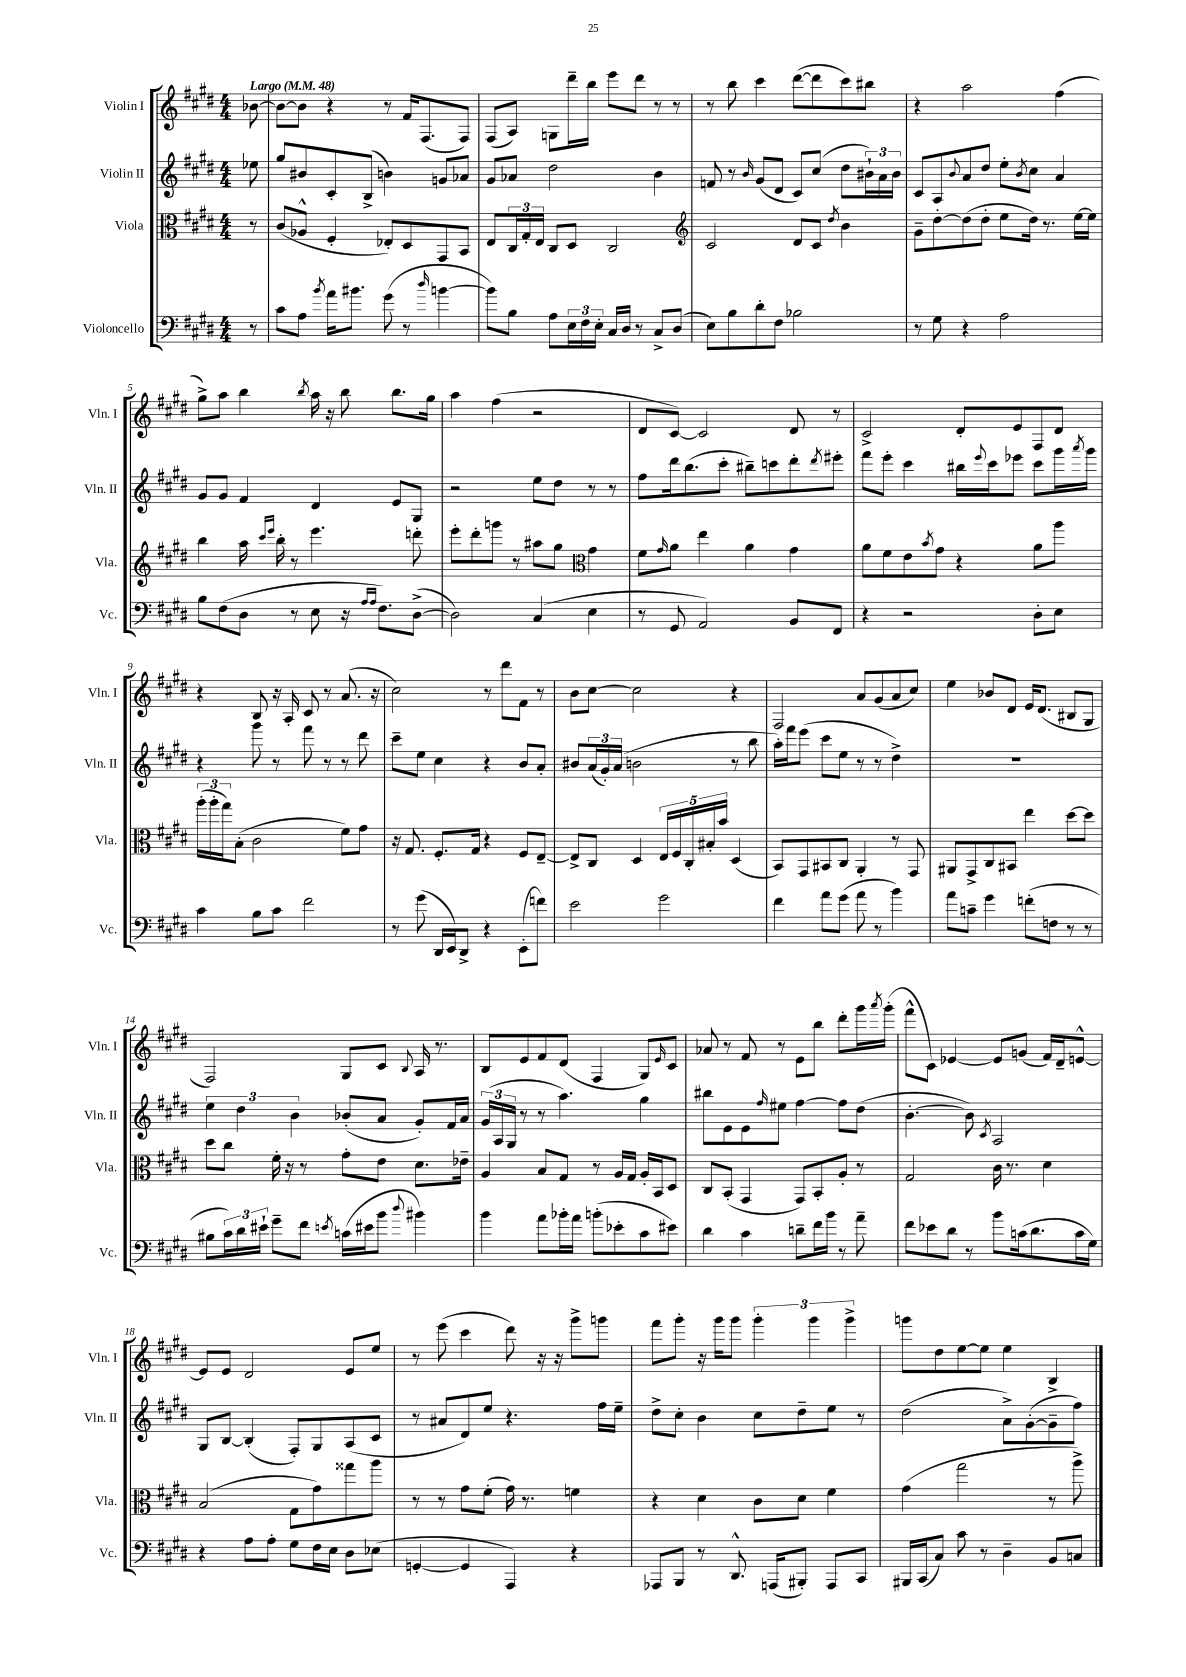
<<
\new StaffGroup <<
\new Staff = "s0" \with { instrumentName = "Violin I" shortInstrumentName = "Vln. I" } {
    \clef treble \key e \major \numericTimeSignature \time 4/4 \partial 8 \tempo "Largo" 4 = 48
    bes'8~ |
    bes'8~ bes'8 r4 r8 fis'16 fis8.( fis8) |
    fis8( a8) g8 dis'''16-- b''16 e'''8 dis'''8 r8 r8 |
    r8 b''8 cis'''4 dis'''8~( dis'''8 cis'''8) bis''8 |
    r4 a''2 fis''4( |
    gis''8->) a''8 b''4 \acciaccatura { b''8 } a''16 r16 b''8 b''8. gis''16 |
    a''4 fis''4( r2 |
    dis'8 cis'8~) cis'2 dis'8 r8 |
    cis'2-> dis'8-. e'8 fis8 dis'8 |
    r4 b8 r16 a16-. cis'8 r8 a'8.( r16 |
    cis''2) r8 dis'''8 fis'8 r8 |
    b'8 cis''8~ cis''2 r4 |
    fis2 a'8 gis'8( a'8 cis''8) |
    e''4 bes'8 dis'8 e'16 dis'8.( bis8 gis8 |
    fis2) gis8 cis'8 \appoggiatura { b8 } a16 r8. |
    b8 e'8 fis'8 dis'8( fis4 gis8) \grace { e'16 } cis'8 |
    aes'8 r8 fis'8 r8 e'8 b''8 dis'''8-. gis'''16 \acciaccatura { a'''8 } gis'''16-.( |
    fis'''8-^ cis'8) ees'4~ ees'8 g'8( fis'16) dis'16-- e'8~-^ |
    e'8 e'8 dis'2 e'8 e''8 |
    r8 e'''8( cis'''4 dis'''8) r16 r16 gis'''8-> g'''8 |
    fis'''8 gis'''8-. r16 gis'''16 gis'''8 \tuplet 3/2 { gis'''4-. gis'''4 gis'''4-> } |
    g'''8 dis''8 e''8~ e''8 e''4 b4-> \bar "|." |
}
\new Staff = "s1" \with { instrumentName = "Violin II" shortInstrumentName = "Vln. II" } {
    \clef treble \key e \major \numericTimeSignature \time 4/4 \partial 8
    ees''8 |
    gis''8 bis'8 cis'8-. b8->( b'4) g'8 aes'8 |
    gis'8 aes'8 dis''2 b'4 |
    f'8 r8 \grace { b'16 } gis'8( dis'8 cis'8) cis''8( dis''8 \tuplet 3/2 { bis'16-!) a'16 bis'16 } |
    cis'8 a8 \appoggiatura { b'8 } a'8 dis''8 e''8-. \acciaccatura { b'8 } cis''8 a'4 |
    gis'8 gis'8 fis'4 dis'4 e'8 gis8 |
    r2 e''8 dis''8 r8 r8 |
    fis''8 dis'''16 b''8.( cis'''8-. bis''8--) c'''8 dis'''8-. \acciaccatura { dis'''8 } eis'''8-. |
    fis'''8 e'''8-. cis'''4 bis''16 \appoggiatura { e'''8 } cis'''16 ees'''8 cis'''8 gis'''16 \acciaccatura { a'''8 } gis'''16 |
    r4 gis'''8 r8 fis'''8 r8 r8 dis'''8 |
    cis'''8-- e''8 cis''4 r4 b'8 a'8-. |
    bis'8 \tuplet 3/2 { a'16( gis'16-.) a'16( } b'2 r8 b''8 |
    a''16-.) fis'''16 e'''8( cis'''8 e''8 r8 r8 dis''4->) |
    R1 |
    \tuplet 3/2 { e''4 dis''4 b'4 } bes'8-.( a'8 gis'8-.) fis'16 a'16 |
    \tuplet 3/2 { gis'16( a16 gis16 } r8 r8 a''4.) gis''4 |
    bis''8 e'8 e'8 \grace { fis''16 } eis''8 fis''4~ fis''8 dis''8( |
    b'4.~-. b'8) \acciaccatura { cis'8 } a2 |
    gis8 b8~ b4-.( fis8-.) gis8 a8( cis'8 |
    r8 ais'8 dis'8) e''8 r4. fis''16 e''16-- |
    dis''8-> cis''8-. b'4 cis''8 dis''8-- e''8 r8 |
    dis''2( a'8->) gis'8~-.( gis'8-- fis''8) \bar "|." |
}
\new Staff = "s2" \with { instrumentName = "Viola" shortInstrumentName = "Vla." } {
    \clef alto \key e \major \numericTimeSignature \time 4/4 \partial 8
    r8 |
    cis'8( aes8-^ fis4-. ees8-.) dis8 gis,8 b,8 |
    e8 \tuplet 3/2 { cis16 gis16-. e16 } cis8 dis8 cis2 |
    \clef treble cis'2 dis'8 cis'8 \acciaccatura { dis''8 } b'4 |
    gis'8-- dis''8~-. dis''8( dis''8-. e''8 dis''16) r8. e''16~ e''16 |
    b''4 a''16 \grace { cis'''16 e'''16 } b''16-. r8 e'''4. d'''8-. |
    e'''8-. dis'''8-. g'''8 r8 ais''8 gis''8 \clef alto gis'4 |
    fis'8 \grace { gis'16 } a'8 e''4 a'4 gis'4 |
    a'8 fis'8 e'8 \acciaccatura { b'8 } gis'8 r4 a'8 a''8 |
    \tuplet 3/2 { a''16-.( a''16-. gis''16) } b8-.( cis'2 fis'8) gis'8 |
    r16 gis8. fis8.-. gis16 r4 fis8 e8~-- |
    e8-> cis8 dis4 \tuplet 5/4 { e16 fis16 cis16-. bis16-. b'16 } dis4( |
    b,8) gis,8 bis,8 cis8 a,4-. r8 gis,8 |
    ais,8 gis,8-> cis8 bis,8 e''4 dis''8~ dis''8 |
    dis''8 cis''8 fis'16-. r16 r8 gis'8-. e'8 dis'8. ees'16-- |
    a4 b8 gis8 r8 a16 gis16 a16-. b,16 dis8 |
    cis8 b,8-.( gis,4 gis,8) b,8-. a8-. r8 |
    gis2 cis'16 r8. dis'4 |
    b2( gis8 gis'8) gisis''8 a''8 |
    r8 r8 gis'8 fis'8-.( gis'16) r8. f'4 |
    r4 dis'4 cis'8 dis'8 fis'4 |
    gis'4( gis''2 r8 a''8->) \bar "|." |
}
\new Staff = "s3" \with { instrumentName = "Violoncello" shortInstrumentName = "Vc." } {
    \clef bass \key e \major \numericTimeSignature \time 4/4 \partial 8
    r8 |
    cis'8 a8 \acciaccatura { b'8 } a'16 bis'8. gis'8( r8 \grace { dis''16 } b'4~ |
    b'8) b8 a8 \tuplet 3/2 { e16 fis16 e16-. } cis16 dis16 r8 cis8-> dis8( |
    e8) b8 dis'8-. fis8 bes2 |
    r8 gis8 r4 a2 |
    b8 fis8( dis8 r8 e8 r16 \grace { a16 a16 } fis8.) dis8~->( |
    dis2) cis4( e4 |
    r8 gis,8 a,2) b,8 fis,8 |
    r4 r2 dis8-. e8 |
    cis'4 b8 cis'8 fis'2 |
    r8 gis'8( dis,16 e,16) dis,8-> r4 e,8-.( f'8) |
    e'2 gis'2 |
    fis'4 a'8 gis'8( a'8 r8 b'4) |
    a'8 c'8-- gis'4 f'8-.( f8 r8 r8 |
    bis8 \tuplet 3/2 { cis'16) dis'16 eis'16-! } gis'8-- fis'8 \acciaccatura { e'8 } c'16( eis'16 b'8 \appoggiatura { dis''8 } bis'4) |
    b'4 a'8 bes'16-. a'16 b'8-.( ees'8-. cis'8 eis'8) |
    dis'4 cis'4 d'8-- fis'16 b'16 r8 a'8-- |
    fis'8 ees'8 dis'8 r8 b'8 c'16( dis'8. c'16 gis16) |
    r4 a8 a8-. gis8 fis16 e16 dis8 ees8( |
    g,4~-. g,4 a,,4) r4 |
    aes,,8 b,,8 r8 dis,8.-^ a,,16( bis,,8-.) a,,8 cis,8 |
    bis,,16 cis,16( cis8) cis'8 r8 dis4-- b,8 c8 \bar "|." |
}
>>
>>
